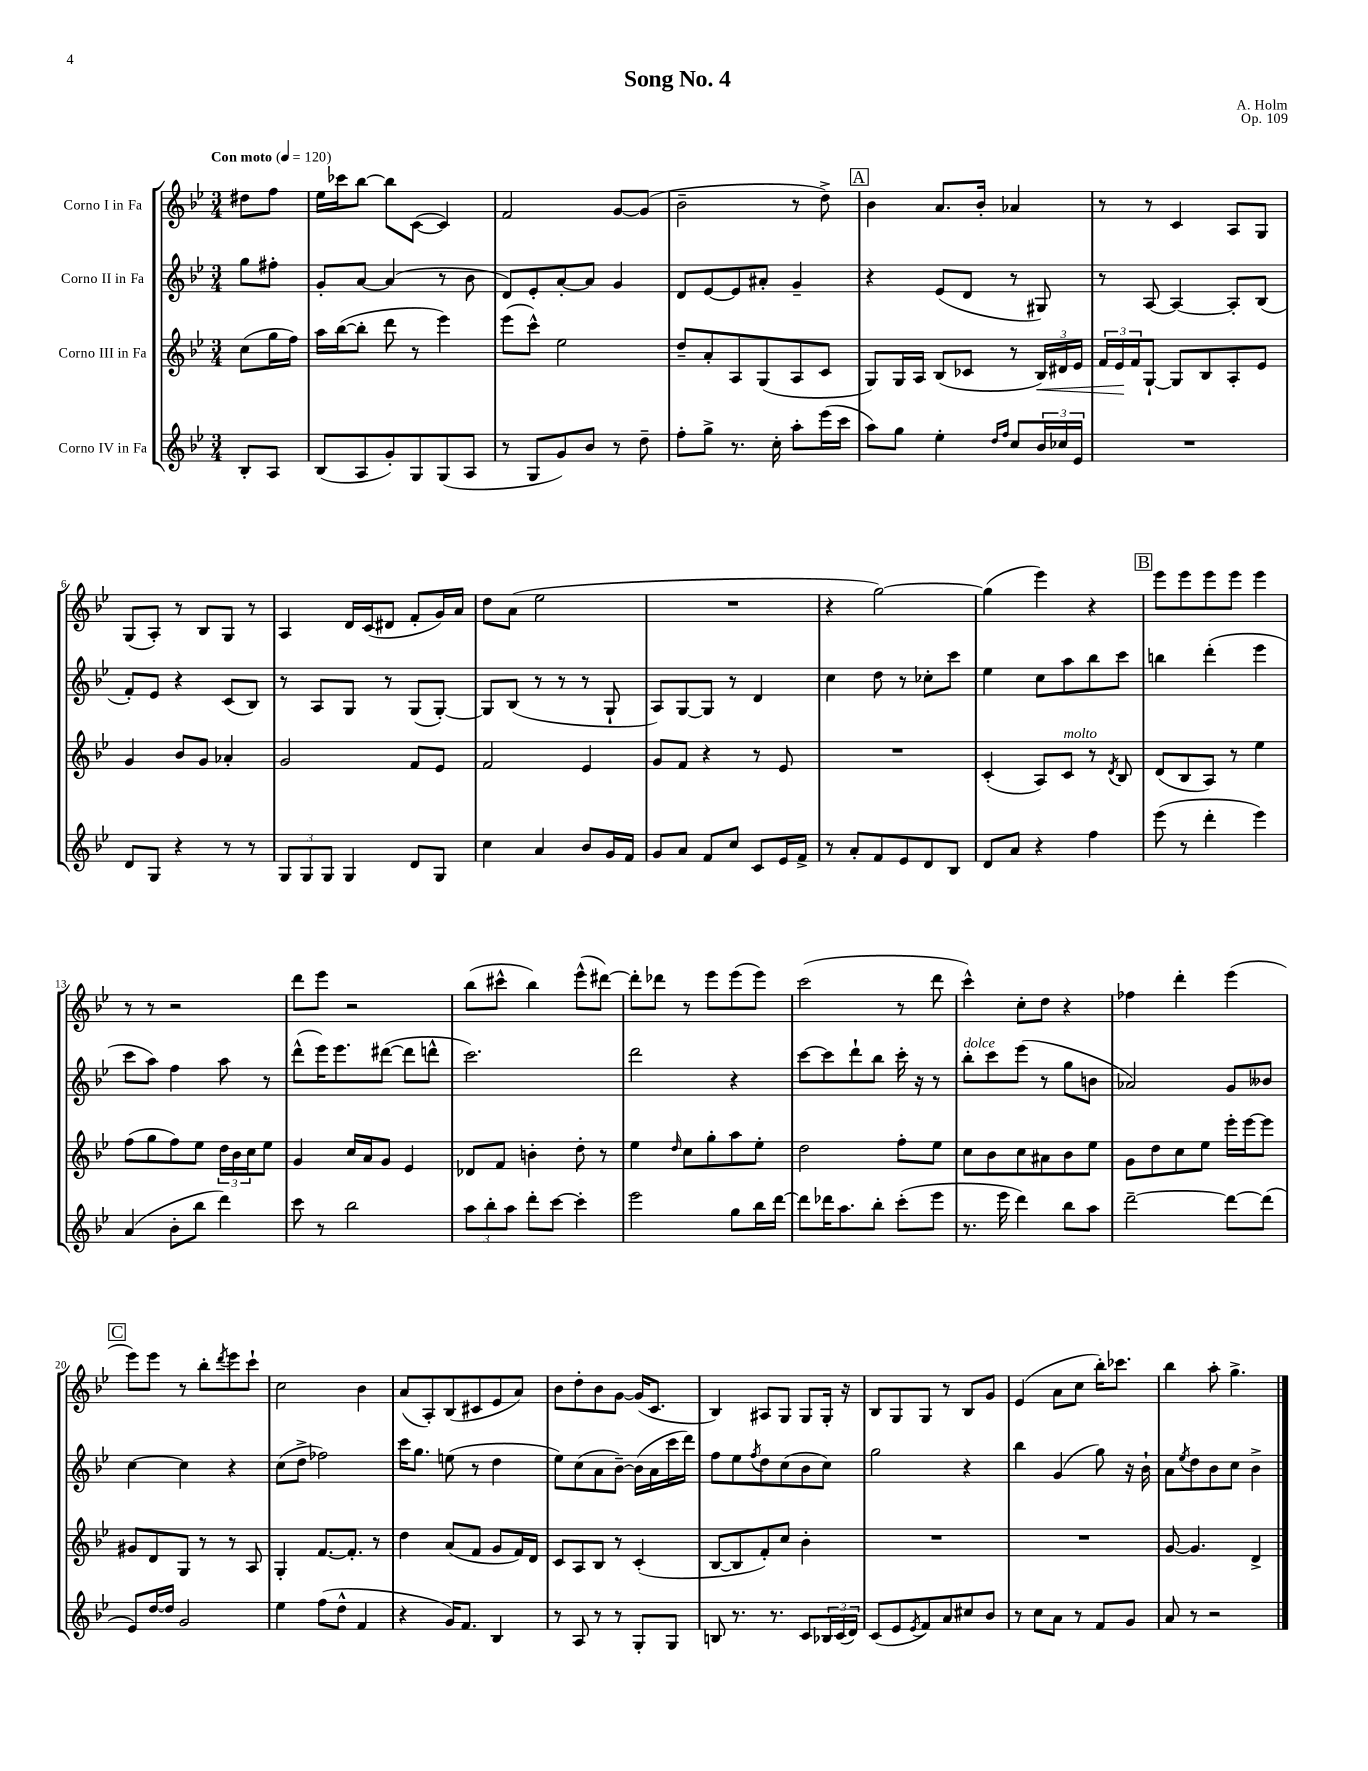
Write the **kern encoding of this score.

**kern	**kern	**kern	**kern
*staff4	*staff3	*staff2	*staff1
*clefG2	*clefG2	*clefG2	*clefG2
*k[b-e-]	*k[b-e-]	*k[b-e-]	*k[b-e-]
*M3/4	*M3/4	*M3/4	*M3/4
*MM120	*MM120	*MM120	*MM120
8B-'	(8cc	8gg	8dd#
8A	16gg	8ff#'	8ff
.	16ff)	.	.
=	=	=	=
(8B-	16aa	8g'	16ee-
.	([16bb-	.	16ccc-
8A	8bb-']	[8a	[8bb-
8g')	8ddd	(4a]	8bb-]
8G	8r	.	([8c
(8G	4eee-)	8r	4c])
8A	.	8b-	.
=	=	=	=
8r	(8eee-	8d)	2f
8G	8ccc^^)	8e-'	.
8g)	2ee-	[8a'	.
8b-	.	8a]	.
8r	.	4g	[8g
8dd~	.	.	(8g]
=	=	=	=
8ff'	8dd~	8d	2b-~
8gg^	8a'	[8e-	.
8.r	8A	8e-]	.
.	(8G	8a#'	.
16cc'	.	.	.
8aa'	8A	4g~	8r
(16eee-	8c	.	8dd^)
16ccc	.	.	.
=	=	=	=
8aa)	8G)	4r	4b-
8gg	16G	.	.
.	16A	.	.
4ee-'	(8B-	(8e-	8.a
.	8c-	8d	.
.	.	.	16b-'
16qqdd	.	.	.
16qqff	.	.	.
8cc	8r	8r	4a-
24b-	24B-)	8G#)	.
24cc-	24d#	.	.
24e-	24e-	.	.
=	=	=	=
2.r	24f	8r	8r
.	24e-	.	.
.	24f	.	.
.	[8G`	[8A	8r
.	8G]	4A_	4c
.	8B-	.	.
.	8A'	8A']	8A
.	8e-	(8B-	8G
=	=	=	=
8d	4g	8f')	(8G
8G	.	8e-	8A')
4r	8b-	4r	8r
.	8g	.	8B-
8r	4a-'	(8c	8G
8r	.	8B-)	8r
=	=	=	=
12G	2g	8r	4A
12G	.	.	.
.	.	8A	.
12G	.	.	.
4G	.	8G	16d
.	.	.	(16c
.	.	8r	8d#
8d	8f	(8G	8f'
8G	8e-	[8G')	16g)
.	.	.	16a
=	=	=	=
4cc	2f	8G]	8dd
.	.	(8B-	(8a
4a	.	8r	2ee-
.	.	8r	.
8b-	4e-	8r	.
16g	.	8G`	.
16f	.	.	.
=	=	=	=
8g	8g	8A)	2.r
8a	8f	[8G	.
8f	4r	8G]	.
8cc	.	8r	.
8c	8r	4d	.
16e-	8e-	.	.
16f^	.	.	.
=	=	=	=
8r	2.r	4cc	4r
8a'	.	.	.
8f	.	8dd	[2gg)
8e-	.	8r	.
8d	.	8cc-'	.
8B-	.	8ccc	.
=	=	=	=
8d	(4c'	4ee-	(4gg]
8a	.	.	.
4r	8A)	8cc	4eee-)
.	8c	8aa	.
4ff	8r	8bb-	4r
.	8qd	.	.
.	8B-	8ccc	.
=	=	=	=
(8eee-	(8d	4bb	8eee-
8r	8B-	.	8eee-
4ddd'	8A)	(4ddd'	8eee-
.	8r	.	8eee-
4eee-)	4ee-	4eee-	4eee-
=	=	=	=
(4a	(8ff	8ccc	8r
.	8gg	8aa)	8r
8b-'	8ff)	4ff	2r
8bb-	8ee-	.	.
4ddd)	24dd	8aa	.
.	24b-	.	.
.	24cc	.	.
.	8ee-	8r	.
=	=	=	=
8ccc	4g	(8ddd^^	8ddd
8r	.	16eee-)	8eee-
.	.	8.eee-	.
2bb-	16cc	.	2r
.	16a	.	.
.	8g	([8ddd#	.
.	4e-	8ddd#]	.
.	.	8ddd^^	.
=	=	=	=
12aa	8d-	2.ccc)	(8bb-
12bb-'	.	.	.
.	8f	.	8ccc#^^
12aa	.	.	.
8ddd'	4b'	.	4bb-)
[8ccc	.	.	.
4ccc']	8dd'	.	(8eee-^^
.	8r	.	[8ddd#)
=	=	=	=
2eee-	4ee-	2ddd	8ddd#']
.	.	.	8ddd-
.	16qqdd	.	.
.	8cc	.	8r
.	8gg'	.	8eee-
8gg	8aa	4r	(8eee-
16bb-	8ee-'	.	8eee-)
[16ddd	.	.	.
=	=	=	=
8ddd]	2dd	[8ccc	(2ccc
16ddd-	.	8ccc]	.
8.aa	.	.	.
.	.	8ddd`	.
8bb-'	.	8bb-	.
(8ccc'	8ff'	16ccc'	8r
.	.	16r	.
8eee-	8ee-	8r	8ddd
=	=	=	=
8.r	8cc	8bb-'	4ccc^^)
.	8b-	8ccc	.
16eee-	.	.	.
4ddd)	8cc	(8eee-	8cc'
.	8a#	8r	8dd
8bb-	8b-	8gg	4r
8aa	8ee-	8b	.
=	=	=	=
[2ddd~	8g	2a-)	4ff-
.	8dd	.	.
.	8cc	.	4ddd'
.	8ee-	.	.
8ddd_	16eee-'	8g	(4eee-
.	[16eee-	.	.
(8ddd]	8eee-]	8b--	.
=	=	=	=
8e-)	8g#	[4cc	8eee-)
[16dd	8d	.	8eee-
16dd]	.	.	.
2g	8G	4cc]	8r
.	8r	.	8bb-'
.	.	.	8qddd
.	8r	4r	8eee-
.	8A	.	8ccc`
=	=	=	=
4ee-	4G'	(8cc	2cc
.	.	8dd^	.
(8ff	[8.f	2ff-)	.
8dd^^	.	.	.
.	8.f']	.	.
4f	.	.	4b-
.	8r	.	.
=	=	=	=
4r	4dd	16ccc	(8a
.	.	8.gg	.
.	.	.	8A')
16g)	(8a	(8ee	(8B-
8.f	.	.	.
.	8f	8r	8c#
4B-	8g	4dd	8e-
.	16f)	.	8a)
.	16d	.	.
=	=	=	=
8r	8c	8ee-)	8b-
8A	8A	(8cc	8dd'
8r	8B-	8a	8b-
8r	8r	[8b-~)	[8g
8G'	(4c'	(16b-]	(16g]
.	.	16a	8.c
8G	.	16ccc	.
.	.	16ddd)	.
=	=	=	=
8B	[8B-	8ff	4B-)
8.r	8B-]	8ee-	.
.	.	8qff	.
.	8f')	8dd	8A#
8.r	.	.	.
.	8cc	(8cc	8G
8c	4b-'	8b-	8G
24B-	.	8cc)	16G'
(24c	.	.	.
.	.	.	16r
24d)	.	.	.
=	=	=	=
(8c	2.r	2gg	8B-
8e-	.	.	8G
8qe-	.	.	.
8f)	.	.	8G
8a	.	.	8r
8cc#	.	4r	8B-
8b-	.	.	8g
=	=	=	=
8r	2.r	4bb-	(4e-
8cc	.	.	.
8a	.	(4g	8a
8r	.	.	8cc
8f	.	8gg)	16bb-')
.	.	.	8.ccc-
8g	.	16r	.
.	.	16b-`	.
=	=	=	=
8a	[8g	8a	4bb-
.	.	8qee-	.
8r	4.g]	8dd	.
2r	.	8b-	8aa'
.	.	8cc	4.gg^
.	4d^	4b-^	.
==	==	==	==
*-	*-	*-	*-
